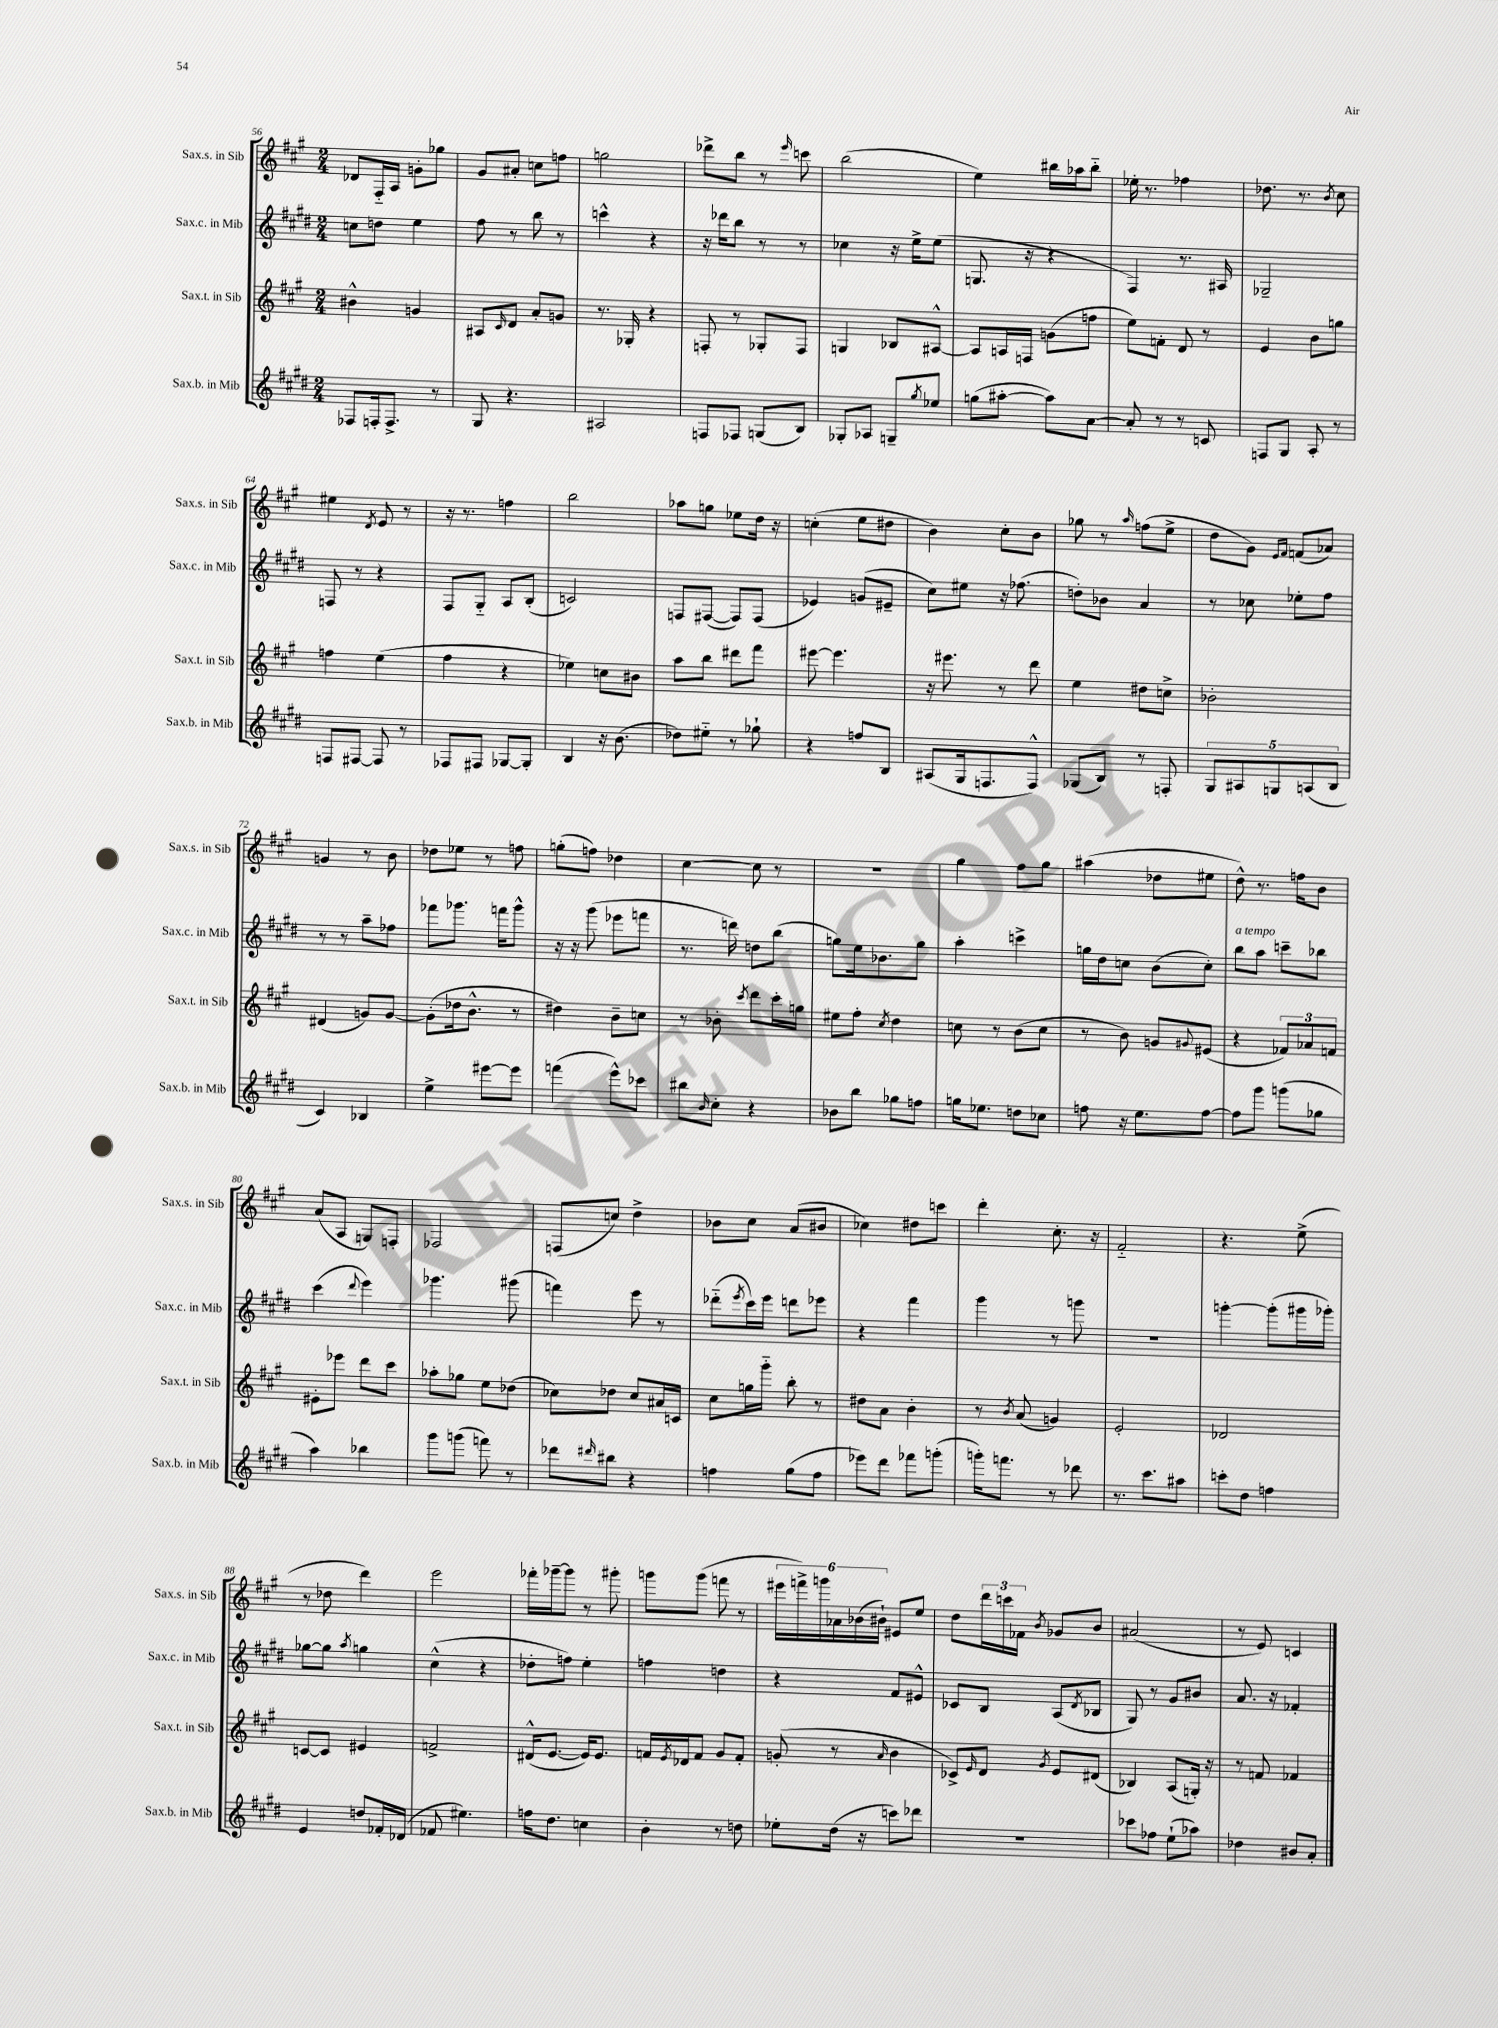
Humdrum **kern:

**kern	**kern	**kern	**kern
*staff4	*staff3	*staff2	*staff1
*clefG2	*clefG2	*clefG2	*clefG2
*k[f#c#g#d#]	*k[f#c#g#]	*k[f#c#g#d#]	*k[f#c#g#]
*M2/4	*M2/4	*M2/4	*M2/4
8F-	4b#^^	8cc	8d-
16F'	.	8dd	16F#'~
8.F^	.	.	16A
.	4g	4ee	8g'
8r	.	.	8gg-
=	=	=	=
8G#	8A#	8ff#	8g#
.	16qqc#	.	.
4.r	8d	8r	8a#'
.	8a'	8bb	8cc
.	8g	8r	8ff
=	=	=	=
2A#	8.r	4ccc^^	2gg
.	16G-'	.	.
.	4r	4r	.
=	=	=	=
8F	8F'	16r	8ddd-^
.	.	16ddd-	.
8F-	8r	8bb	8bb
(8G	8G-'	8r	8r
.	.	.	16qqeee
8B)	8F	8r	8ccc
=	=	=	=
8G-'	4G	4cc-	(2bb
8A-	.	.	.
8G~	8B-	16r	.
.	.	16ee^	.
8qgg#	.	.	.
8ee-	[8A#^^	(8ee	.
=	=	=	=
(8gg	8A#]	8.G	4ee)
[8aa#'	16A	.	.
.	16F	16r	.
8aa#])	(8g	4r	16bb#
.	.	.	16aa-
[8a	8ff	.	8bb#'~
=	=	=	=
8a']	8ee)	4F#)	16ee-'
.	.	.	8.r
8r	8f'	.	.
8r	8d	8.r	4ff-
8c	8r	.	.
.	.	16A#	.
=	=	=	=
8F	4e	2G-~	8.dd-
8G#	.	.	.
.	.	.	8.r
8A'	8b	.	.
.	.	.	8qb
8r	8gg	.	8cc#
=	=	=	=
8F	4ff	8F	4ee#
[8F#	.	8r	.
.	.	.	8qd
8F#]	(4ee	4r	8e
8r	.	.	8r
=	=	=	=
8F-	4ff#	8F#	16r
.	.	.	8.r
8F#	.	8G#'~	.
[8G-	4r	8A	4ff
8G-']	.	(8B'	.
=	=	=	=
4B	4ee-)	2c)	2bb
16r	8cc	.	.
(8.b	.	.	.
.	8b#	.	.
=	=	=	=
8dd-)	8aa	8F	8aa-
8ee#'~	8bb	([8F#	8gg
8r	8ddd#	8F#])	8ee-
8gg-`	8fff#	(8F#	16dd
.	.	.	16r
=	=	=	=
4r	[8eee#	4e-)	(4cc'
.	4.eee#]	.	.
8ff	.	(8g	8ee
8B	.	8e#~	8dd#
=	=	=	=
(8A#	16r	8cc#)	4b)
.	8.eee#	.	.
16G#	.	8ee#	.
8.F	.	.	.
.	8r	16r	8cc#'
.	.	(8.ff-	.
8F^^)	8ddd	.	8b
=	=	=	=
(8G-	4ee	8dd')	8gg-
8B)	.	8b-	8r
.	.	.	16qqaa
8r	8dd#	4a	(8ff
8F'	8cc^	.	8ee^
=	=	=	=
10G#	2b-'	8r	8dd
10A#	.	.	.
.	.	8cc-	8g#)
10G	.	.	.
.	.	.	16qqe
.	.	.	16qqf#
.	.	8ee-'	(8f
(10A	.	.	.
.	.	8ff#	8a-)
10B	.	.	.
=	=	=	=
4c#)	(4d#	8r	4g
.	.	8r	.
4B-	8g)	8aa~	8r
.	[8g	8ff-	8b
=	=	=	=
4ee^	(8g']	8fff-	8dd-
.	16dd-	8.ggg-	8ee-
.	8.b^^	.	.
[8eee#	.	.	8r
.	.	16fff	.
8eee#]	8r	8ggg-^^	8ff
=	=	=	=
(4fff	4dd#)	16r	(8gg'
.	.	16r	.
.	.	(8ggg#	8ff)
8eee^^)	8b~	8eee-	4dd-
8ccc-	8cc	8fff	.
=	=	=	=
8bb#	8r	8.r	[4cc#
16qqb	.	.	.
8cc#'	8b-'	.	.
.	.	16ddd)	.
.	8qccc#	.	.
4r	8ddd	8dd	8cc#]
.	16ccc#'	(8bb	8r
.	16gg	.	.
=	=	=	=
8b-	8ee#	8gg)	2r
8bb	8ff#'	16ee	.
.	.	8.b-	.
.	8qcc#	.	.
8gg-	4dd	.	.
8ff	.	8gg	.
=	=	=	=
16gg	8cc	4aa'	4gg#
8.ee-	.	.	.
.	8r	.	.
8dd	(8b	4ccc^	8ff#
8cc-	8cc	.	8gg#
=	=	=	=
8ff	8r	16gg	(4aa#
.	.	16dd#	.
16r	8b)	8cc	.
8.ee	.	.	.
.	8g	(8b	8dd-
.	8qqg#	.	.
[8ff	(8e#	8cc')	8ee#
=	=	=	=
8ff]	4r	8bb	8dd^^)
8ggg#	.	8aa	8.r
(8ggg	12f-)	8ccc~	.
.	.	.	16ff
.	12a-	.	.
8gg-	.	8bb-	8b
.	12f	.	.
=	=	=	=
4aa)	8e#'	(4ccc#	(8a
.	8eee-	.	8A
.	.	8qqddd#	.
4bb-	8ddd	4eee)	8G)
.	8ccc#	.	8F'
=	=	=	=
8ggg#	8aa-'	4.ggg-	2F-
(8ggg	8gg-	.	.
8fff)	8ee	.	.
8r	(8dd-	(8ggg#	.
=	=	=	=
8ddd-	8cc-)	4fff)	(8F
16qqddd#	.	.	.
8bb#	8dd-	.	8cc)
4r	8cc-	8eee	4dd^
.	16a#	8r	.
.	16c	.	.
=	=	=	=
4ff	8cc#	(8ddd-'~	8b-
.	.	8qeee	.
.	16gg	16ccc#)	8cc#
.	16ggg#'~	16eee	.
(8gg#	8bb'	8ddd	(8a
8ff	8r	8eee-	8b#
=	=	=	=
8eee-)	8dd#	4r	4cc-)
8ddd#	8a	.	.
8fff-	4b'	4fff#	8dd#
(8ggg'	.	.	8ccc
=	=	=	=
16ggg')	8r	4ggg#	4ddd'
8.fff	.	.	.
.	8qb	.	.
.	(8a	.	.
8r	4g)	8r	8.cc#'
8ddd-	.	8ggg	.
.	.	.	16r
=	=	=	=
8.r	2e'	2r	2f#'~
8.ccc#	.	.	.
8aa#	.	.	.
=	=	=	=
8ccc'	2d-	[4ggg'	4.r
8dd#	.	.	.
4ff	.	(8ggg']	.
.	.	16ggg#	(8ee^
.	.	16ggg-')	.
=	=	=	=
4e	[8c	[8gg-	8r
.	8c]	8gg-]	8dd-
.	.	8qaa	.
8dd	4e#	4gg	4ddd)
16f-'	.	.	.
(16d-	.	.	.
=	=	=	=
8f-	2f^	(4cc#^^	2eee
4.ee#)	.	.	.
.	.	4r	.
=	=	=	=
16ff	(16d#^^	8dd-'	16fff-'
8.dd#	[8.e	.	[16ggg-~
.	.	8ff)	8ggg-]
4cc	16e])	4ee'	8r
.	8.e	.	.
.	.	.	8ggg#'
=	=	=	=
4b'	16f	4ff	8ggg
.	8qe	.	.
.	16d-	.	.
.	8f	.	(8ggg
8r	8g#	4dd	8fff
8dd	8f'	.	8r
=	=	=	=
8ee-'	(8g'	4r	24eee#
.	.	.	24fff^)
.	.	.	24ggg
(16dd#	8r	.	24a-
.	.	.	(24b-
16r	.	.	.
.	.	.	24b#`)
.	16qqa	.	.
8ccc)	4b	8f#	8e#
8ddd-	.	8e#^^	8ee
=	=	=	=
2r	8c-^)	8c-	8dd
.	16qqe	.	.
.	8d	8B	24ddd
.	.	.	24ccc
.	.	.	24f-
.	8qg#	.	8qb
.	8e	(8A	8g-
.	.	8qd#	.
.	(8d#	8B-	8b
=	=	=	=
8ccc-	4B-)	8G#)	(2a#
8ff-	.	8r	.
(8ee`	(8A	8g#	.
8aa-)	16G')	8b#	.
.	16r	.	.
=	=	=	=
4dd-	8r	8.a	8r
.	8f	.	8e)
.	.	16r	.
8b#	4f-	4f-'	4c
8a'	.	.	.
==	==	==	==
*-	*-	*-	*-
